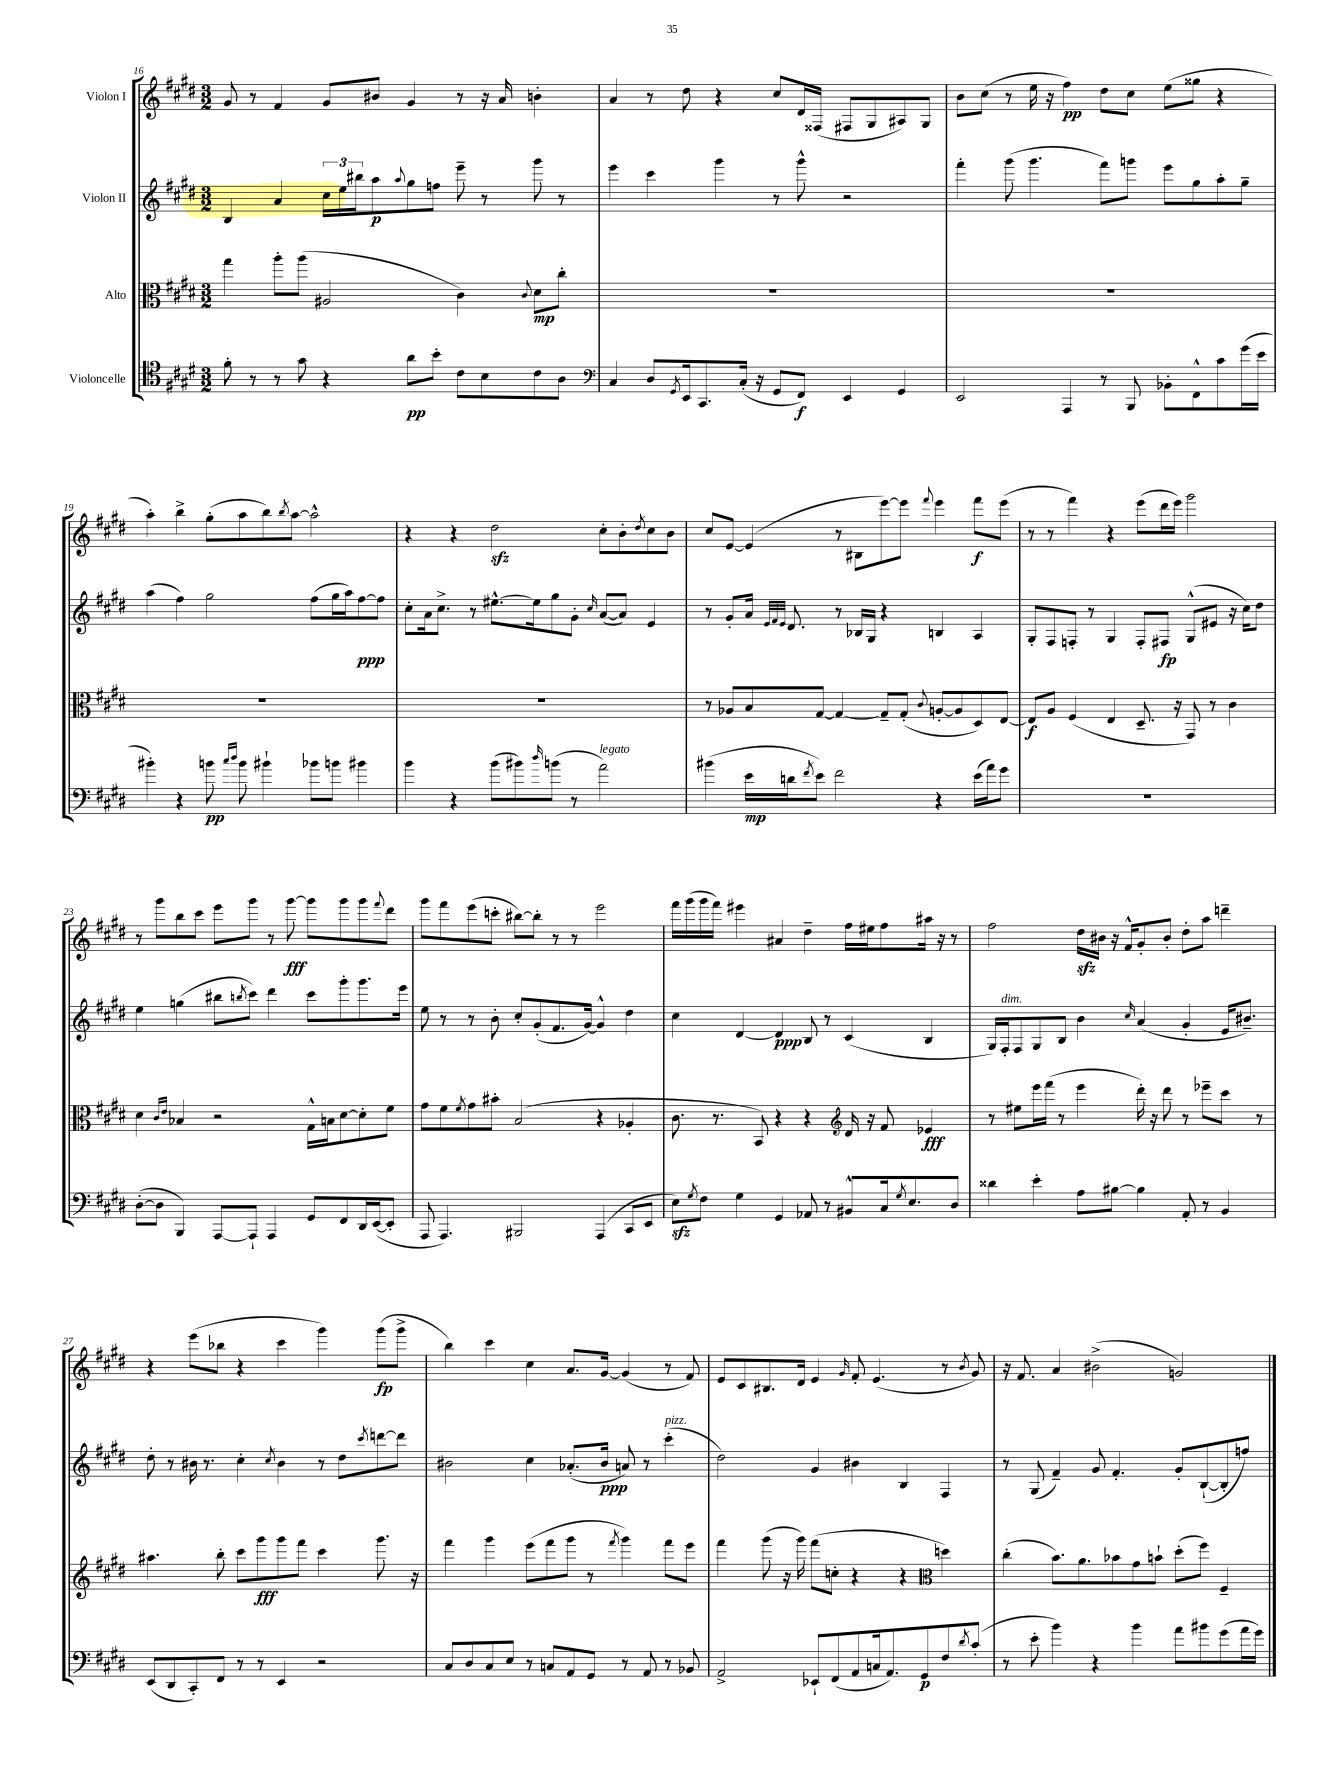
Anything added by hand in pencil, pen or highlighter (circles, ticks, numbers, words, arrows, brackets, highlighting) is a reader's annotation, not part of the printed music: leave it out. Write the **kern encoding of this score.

**kern	**kern	**kern	**kern
*staff4	*staff3	*staff2	*staff1
*clefC4	*clefC3	*clefG2	*clefG2
*k[f#c#g#d#]	*k[f#c#g#d#]	*k[f#c#g#d#]	*k[f#c#g#d#]
*M3/2	*M3/2	*M3/2	*M3/2
8f#'\	4gg#\	4B/	8g#/
8r	.	.	8r
8r	8aa'\L	4a/	4f#/
8g#\	(8aa\J	.	.
4r	2A#/	24cc#\LL	8g#/L
.	.	24ee\	.
.	.	24bb#\J	.
.	.	8aa\	8b#/J
.	.	8qqaa/	.
8a\L	.	8gg#\	4g#/
8b'\J	.	8ff\J	.
8c#\L	4c#\)	8eee~\	8r
8B\	.	8r	16r
.	.	.	16a/
.	8qqc#/	.	.
8c#\	8d#\L	8ggg#\	4b'\
8A\J	8cc#'\J	8r	.
=	=	=	=
*clefF4	*	*	*
4C#/	1.r	4eee\	4a/
8D#/L	.	4ccc#\	8r
8qGG#/	.	.	.
16EE/k	.	.	8dd#\
8.CC#/	.	.	.
.	.	4ggg#\	4r
(16C#'/Jk	.	.	.
16r	.	.	.
8GG#/L	.	8r	8cc#/L
8FF#/J)	.	8ggg#^^\	16d#/L
.	.	.	(16F##/JJ
4EE/	.	2r	8F#/L
.	.	.	8G#/
4GG#/	.	.	8A#/)
.	.	.	8G#/J
=	=	=	=
2EE/	1.r	4fff#'\	8b\L
.	.	.	(8cc#\J
.	.	(8ggg#\	8r
.	.	4.ggg#\	16ee\
.	.	.	16r
4AAA/	.	.	4ff#\)
8r	.	8fff#\L)	8dd#\L
8BBB/	.	8ggg\J	8cc#\J
8BB-'\L	.	8eee\L	(8ee\L
8FF#^^\	.	8gg#\	8gg##\J
8c#\	.	8aa'\	4r
(16g#\L	.	8gg#~\J	.
16e\JJ	.	.	.
=	=	=	=
4b#'\)	1.r	(4aa\	4aa'\)
4r	.	4ff#\)	4bb^\
8b\	.	2gg#\	(8gg#'\L
16qqcc#/LL	.	.	.
16qqdd#/JJ	.	.	.
8b\	.	.	8aa\
4b#`\	.	.	8bb\)
.	.	.	8qbb/
.	.	.	[8aa\J
8b-\L	.	(8ff#\L	2aa^^\]
8b\J	.	16gg#\L	.
.	.	16aa\J)	.
4b#\	.	[8ff#\	.
.	.	8ff#\]J	.
=	=	=	=
4b\	1.r	8cc#'\L	4r
.	.	16a\k	.
.	.	8.cc#^\J	.
4r	.	.	4r
.	.	8r	.
(8b\L	.	[8.ee#^^\L	2dd#\
8b#\)	.	.	.
.	.	16ee#\]k	.
16qqdd#/	.	.	.
(8b\J	.	8gg#\	.
8r	.	8g#'\J	.
.	.	16qqcc#/	.
2a\)	.	([8a/L	8cc#'\L
.	.	8a/]J)	8b'\
.	.	.	8qdd#/
.	.	4e/	8cc#\
.	.	.	8b\J
=	=	=	=
(4b#\	8r	8r	8cc#/L
.	8A-/L	8g#'/L	[8e/J
16e\LL	8B/	16a/Jk	(4e/]
.	.	32qqe/LLL	.
.	.	32qqf#/	.
.	.	32qqe/JJJ	.
16d\J	.	8.d#/	.
8qf#/	.	.	.
8e\J)	[8G#/J	.	.
2f#\	4G#/_	8r	8r
.	.	16B-/LL	8B#\L
.	.	16G#/JJ	.
.	8G#~/]L	4r	[8eee\)
.	(8G#'/J	.	8eee\]J
.	8qqc#/	.	8qqfff#/
4r	[8A'/L	4B/	4eee\
.	8A/]	.	.
(16e\LL	8D#/)	4A/	8fff#\L
16a\J)	.	.	.
8g#\J	[8E/J	.	(8eee\J
=	=	=	=
1.r	8E/]L	8G#'/L	8r
.	8A/J	8F#/	8r
.	(4F#/	8F'/J	4fff#\)
.	.	8r	.
.	4E/	4G#/	4r
.	8.D#~/	8F'/L	(8eee\L
.	.	8F#/J	16ddd#\L
.	16r	.	16eee\JJ)
.	8GG#/)	(8G#^^/L	2ggg#\
.	8r	8e#/J	.
.	4c#\	16r	.
.	.	16cc#\LK)	.
.	.	8dd#\J	.
=	=	=	=
([8D#'\L	4d#\	4ee\	8r
8D#\]J	.	.	8ggg#\L
.	16qqc#/LL	.	.
.	16qqe/JJ	.	.
4BBB/)	4B-/	(4gg\	8bb\
.	.	.	8ccc#\J
[8AAA/L	2r	8bb#\L	8eee\L
.	.	8qbb/	.
8AAA`/]J	.	8ccc#\J)	8ggg#\J
4AAA/	.	4ddd#\	8r
.	.	.	[8ggg#\
8GG#/L	16G#^^\LL	8ccc#\L	8ggg#\]L
.	16B\J	.	.
8FF#/	[8d#\	8ggg#'\	8ggg#\
16DD#/L	8d#'\]	8.ggg#\	8ggg#\
([16EE/J	.	.	.
.	.	.	8qqfff#/
8EE'/]J	8f#\J	.	8ddd#\J
.	.	16eee\Jk	.
=	=	=	=
8AAA/	8g#\L	8ee\	8ggg#\L
4.AAA/)	8f#\	8r	8fff#\
.	8qf#/	.	.
.	8g#\	8r	(8eee\
.	8b#'\J	8b'\	8ccc'\J
2BBB#/	(2B/	8cc#'/L	[8bb#\L)
.	.	(8g#'/	8bb#'\]J
.	.	8.f#/	8r
.	.	.	8r
.	.	[16g#/Jk)	.
(4AAA/	4r	4g#^^/]	2eee\
8CC#/L	4A-'/	4dd#\	.
8EE/J	.	.	.
=	=	=	=
8E\L)	8.c#\	4cc#\	16fff#\LL
.	.	.	(16ggg#\
8qG#/	.	.	.
8F#\J	.	.	16ggg#\
.	8.r	.	16fff#\JJ)
4G#\	.	[4d#/	4eee#\
.	8BB/)	.	.
4GG#/	4r	4d#/]	4a#/
8AA-/	4r	8B/	4dd#~\
8r	.	8r	.
*	*clefG2	*	*
8BB#^^/L	16d#/	(4c#/	16ff#\LL
.	16r	.	16ee#\J
16C#/k	8f#/	.	8ff#\
8qG#/	.	.	.
8.E/	.	.	.
.	4e-/	4B/	16aa#\Jk
.	.	.	16r
8D#/J	.	.	8r
=	=	=	=
4d##\	8r	16G#/LL)	2ff#\
.	.	16F#'/J	.
.	8ee#\L	8F#/	.
4e'\	16eee\L	8G#/	.
.	(16fff#\JJ	.	.
.	8r	8B/J	.
8A\L	4eee\	4b\	16dd#\LL
.	.	.	16b#\JJ
[8B#\J	.	.	16r
.	.	.	16f#^^/LK
.	.	16qqcc#/	.
4B#\]	16ddd#'\)	(4a/	8g#'/
.	16r	.	.
.	8ddd#\	.	8b#'/J
8AA'/	8r	4g#'/	8dd#'\L
8r	8eee-~\L	.	8aa\J
4BB/	8ccc#\J	16e/LK	4ddd~\
.	.	8.b#~/J)	.
.	8r	.	.
=	=	=	=
(8EE/L	4.aa#\	8dd#'\	4r
8DD#/	.	8r	.
8CC#'/)	.	16b#\	(8eee\L
.	.	8.r	.
8FF#/J	8bb'\	.	8bb-\J
8r	8ccc#\L	4cc#'\	4r
8r	8ggg#\	.	.
.	.	8qcc#/	.
4EE/	8ggg#\	4b#\	4ccc#\
.	8fff#\J	.	.
2r	4ccc#\	8r	4ggg#\)
.	.	8dd#\L	.
.	.	8qccc#/	.
.	8.ggg#\	[8ddd\	(8ggg#\L
.	.	8ddd\]J	8ggg#^\J
.	16r	.	.
=	=	=	=
8C#/L	4fff#\	2b#\	4bb\)
8D#/	.	.	.
8C#/	4ggg#\	.	4ccc#\
8E/J	.	.	.
8r	(8eee\L	4cc#\	4cc#\
8C/L	8fff#\	.	.
8AA/	8ggg#\J	(8.a-'/L	8.a/L
8GG#/J	8r	.	.
.	.	16b#/Jk	[16g#/Jk
.	8qfff#/	.	.
8r	4ggg#\)	8a/)	(4g#/]
8AA/	.	8r	.
8r	8fff#\L	(4ccc#'\	8r
8BB-/	8eee\J	.	8f#/)
=	=	=	=
2AA^/	4fff#\	2dd#\)	8e/L
.	.	.	8c#/
.	(8ggg#\	.	8.B#/
.	16r	.	.
.	16ggg#\)	.	16d#/Jk
8EE-`/L	(8fff#\L	4g#/	4e/
(8FF#/	8cc'\J	.	.
.	.	.	16qqg#/
8AA/	4r	4b#\	8f#'/
16C/k	.	.	(4.e/
8.AA/)	.	.	.
.	4r	4B/	.
8GG#/	.	.	.
*	*clefC3	*	*
8F#/	4dd\)	4F#/	8r
8qd#/	.	.	8qb/
(8c#'/J	.	.	8g#/)
=	=	=	=
8r	(4cc#'\	8r	16r
.	.	.	8.f#/
8e'\	.	(8G#/	.
4b\)	8.b\L)	4f#~/)	4a/
.	8.a\	.	.
4r	.	8g#/	(2b#^\
.	8b-\	4.f#'/	.
4b\	8g#\	.	.
.	8b`\J	.	.
8a\L	(8dd#'\L	8g#'/L	2g/)
8b#\	8ff#\J)	([8B`/	.
(8g#\	4F#~/	8B'/]	.
16a\L	.	8ff/J)	.
16g#\JJ)	.	.	.
==	==	==	==
*-	*-	*-	*-
